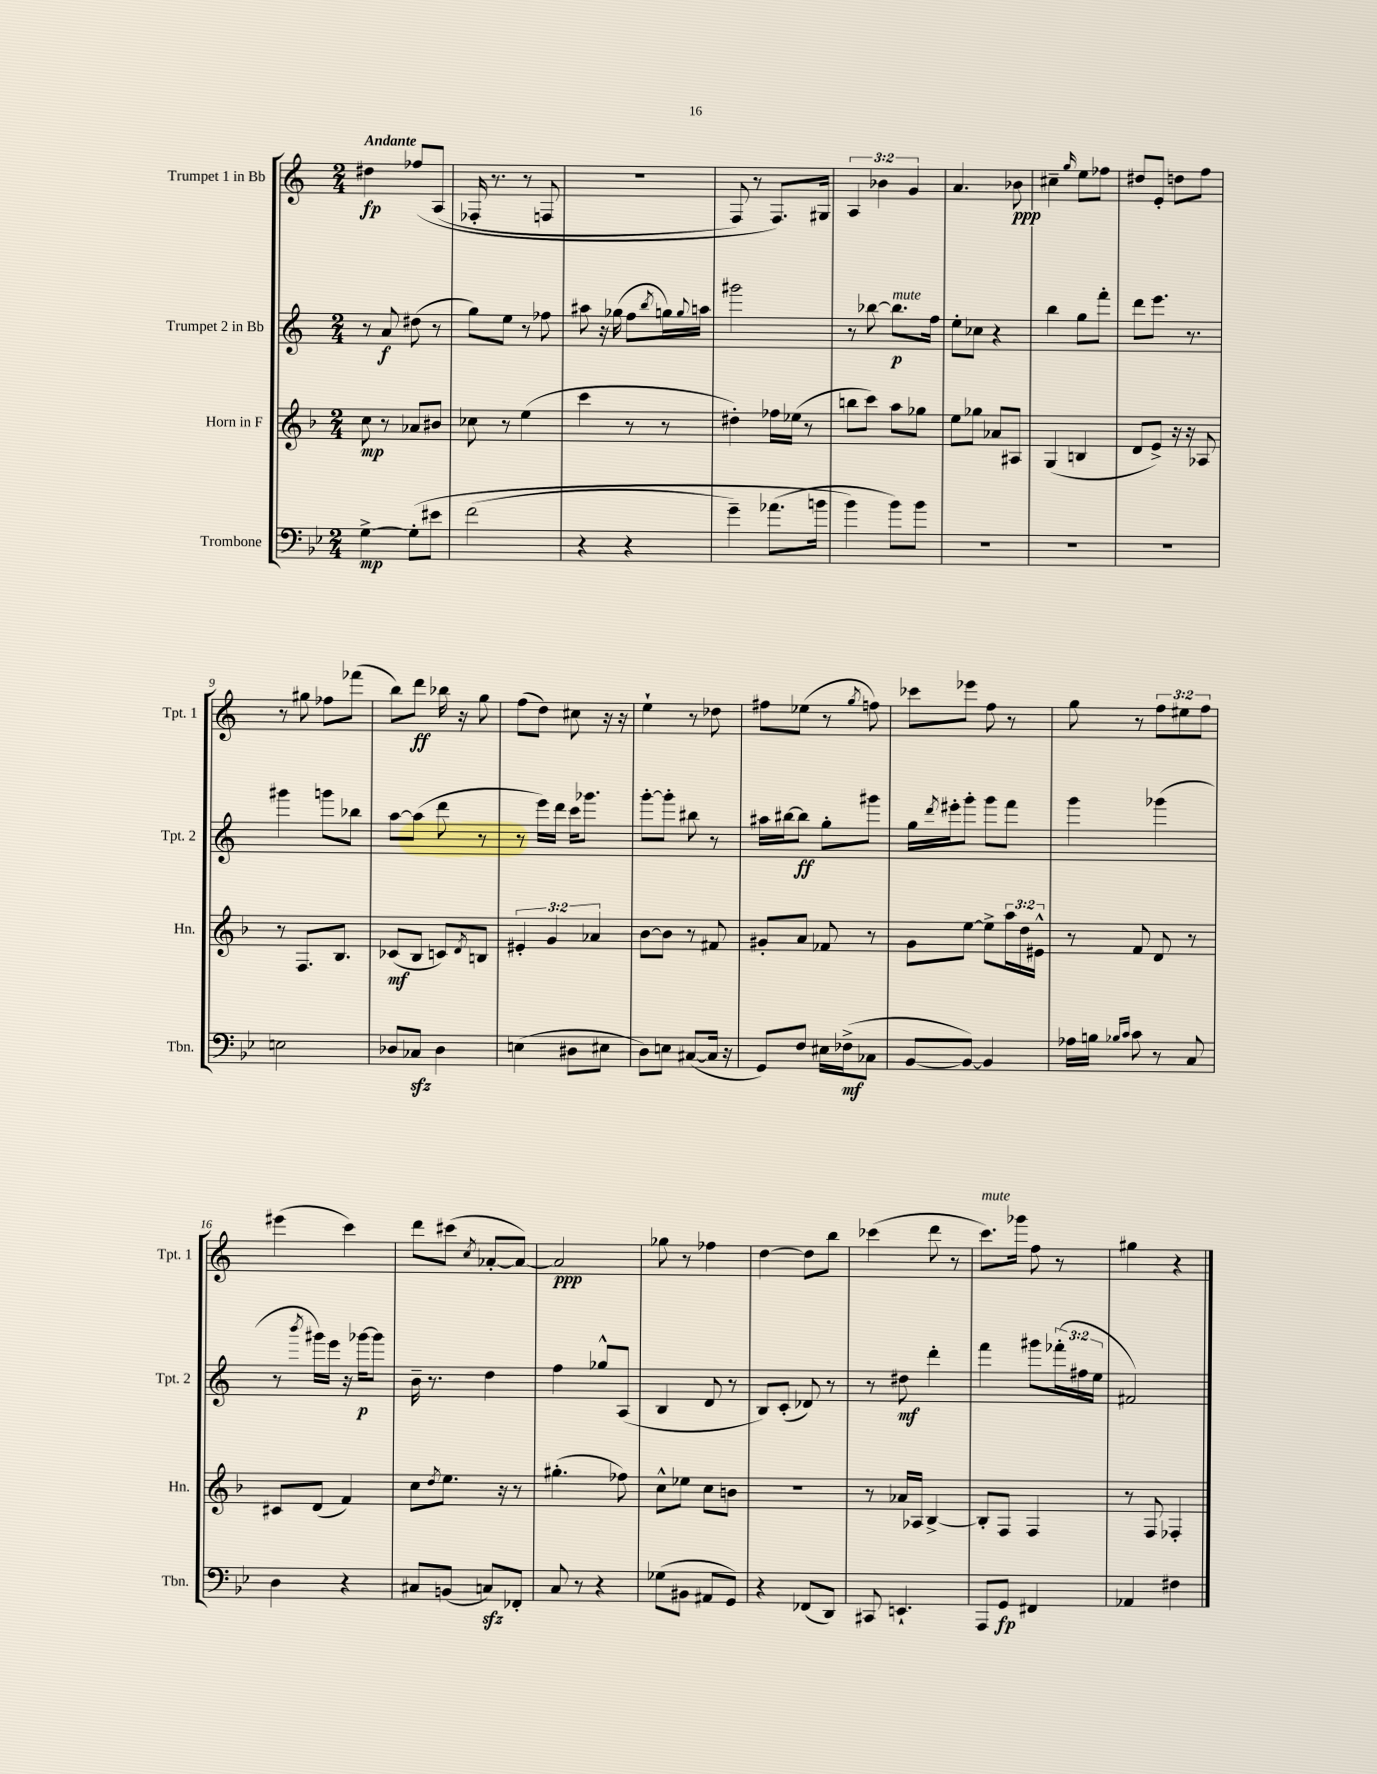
<<
\new StaffGroup <<
\new Staff = "s0" \with { instrumentName = "Trumpet 1 in Bb" shortInstrumentName = "Tpt. 1" } {
    \clef treble \key c \major \numericTimeSignature \time 2/4 \override Staff.TupletNumber.text = #tuplet-number::calc-fraction-text \tempo "Andante"
    dis''4\fp fes''8\( a8( |
    fes16-. r8. r8 f8 |
    r2 |
    f8) r8 f8.\) gis16 |
    \tuplet 3/2 { a4 bes'4 g'4 } |
    a'4. bes'8\ppp |
    cis''4-- \grace { g''16 } e''8 fes''8 |
    dis''8 e'8-. d''8 f''8 |
    r8 gis''8 fes''8 fes'''8( |
    b''8) d'''8\ff bes''16 r16 g''8 |
    f''8( d''8) cis''8 r16 r16 |
    e''4-! r8 des''8 |
    fis''8 ees''8( r8 \acciaccatura { g''8 } f''8) |
    ces'''8 ees'''8 f''8 r8 |
    g''8 r8 \tuplet 3/2 { f''8 eis''8 f''8 } |
    eis'''4( c'''4) |
    d'''8 cis'''8( \acciaccatura { c''8 } aes'8~-. aes'8~) |
    aes'2\ppp |
    ges''8 r8 fes''4 |
    d''4~ d''8 b''8 |
    ces'''4( d'''8 r8 |
    c'''8.^\markup { \italic "mute" }) ges'''16 f''8 r8 |
    gis''4 r4 \bar "|." |
}
\new Staff = "s1" \with { instrumentName = "Trumpet 2 in Bb" shortInstrumentName = "Tpt. 2" } {
    \clef treble \key c \major \numericTimeSignature \time 2/4 \override Staff.TupletNumber.text = #tuplet-number::calc-fraction-text
    r8 a'8\f dis''8( r8 |
    g''8) e''8 r8 fes''8 |
    ais''8 r16 ges''16( f''8 \acciaccatura { b''8 } g''16) \appoggiatura { g''8 } a''16 |
    gis'''2 |
    r8 bes''8~ bes''8.\p^\markup { \italic "mute" } f''16 |
    e''8-. ces''8 r4 |
    b''4 g''8 f'''8-. |
    d'''8 e'''8. r8. |
    gis'''4 g'''8 bes''8 |
    a''8~ a''8( d'''8 r8 |
    r8 e'''16) d'''16 c'''16 ges'''8. |
    g'''8~-. g'''8-. bis''8 r8 |
    ais''16 bis''16~ bis''8\ff g''8-. gis'''8 |
    g''16 \acciaccatura { d'''8 } eis'''16-. g'''8-. g'''8 f'''8 |
    g'''4 ges'''4( |
    r8 \acciaccatura { b'''8 } gis'''16) e'''16 r16 ges'''16~\p ges'''8 |
    b'16-- r8. d''4 |
    f''4 ges''8-^ a8( |
    b4 d'8 r8 |
    b8) c'8-.( des'8) r8 |
    r8 dis''8\mf d'''4-. |
    f'''4 gis'''8 \tuplet 3/2 { fes'''16-.( fis''16 e''16 } |
    fis'2) \bar "|." |
}
\new Staff = "s2" \with { instrumentName = "Horn in F" shortInstrumentName = "Hn." } {
    \clef treble \key f \major \numericTimeSignature \time 2/4 \override Staff.TupletNumber.text = #tuplet-number::calc-fraction-text
    c''8\mp r8 aes'8 bis'8 |
    ces''8 r8 e''4( |
    c'''4 r8 r8 |
    dis''4-.) fes''16 ees''16( r8 |
    b''8 c'''8) a''8 ges''8 |
    e''8 ges''8 aes'8 ais8 |
    g4( b4 |
    d'8 e'8->) r16 r16 aes8 |
    r8 f8. bes8. |
    ces'8\mf( bes8 c'8) \acciaccatura { d'8 } b8 |
    \tuplet 3/2 { eis'4-. g'4 aes'4 } |
    bes'8~ bes'8 r8 fis'8 |
    gis'8-. a'8 fes'8 r8 |
    g'8 e''8~ e''8-> \tuplet 3/2 { a''16 d''16 eis'16-^ } |
    r8 f'8 d'8 r8 |
    cis'8 d'8( f'4) |
    c''8 \acciaccatura { d''8 } e''8. r16 r8 |
    gis''4.-.( fes''8) |
    c''8-^ ees''8 c''8 b'8 |
    r2 |
    r8 aes'16 aes16 bes4~-> |
    bes8-. f8 f4 |
    r8 f8 fes4-. \bar "|." |
}
\new Staff = "s3" \with { instrumentName = "Trombone" shortInstrumentName = "Tbn." } {
    \clef bass \key bes \major \numericTimeSignature \time 2/4
    g4~->\mp g8-.\( eis'8 |
    f'2( |
    r4 r4 |
    g'4--) aes'8.( b'16 |
    bes'4\) bes'8) bes'8 |
    R2 |
    R2 |
    R2 |
    e2 |
    des8 ces8\sfz des4 |
    e4( dis8 eis8 |
    d8) e8 cis8~( cis16 r16 |
    g,8) f8 eis16 fes16->\mf( ces8 |
    bes,8~ bes,8~) bes,4 |
    aes16 b16 \grace { bes16 c'16 } c'8 r8 c8 |
    d4 r4 |
    cis8 b,8( c8\sfz) fes,8-. |
    c8 r8 r4 |
    ges8( bis,8 ais,8 g,8) |
    r4 fes,8( d,8) |
    cis,8 e,4.-! |
    a,,8 g,8\fp fis,4 |
    aes,4 fis4 \bar "|." |
}
>>
>>
